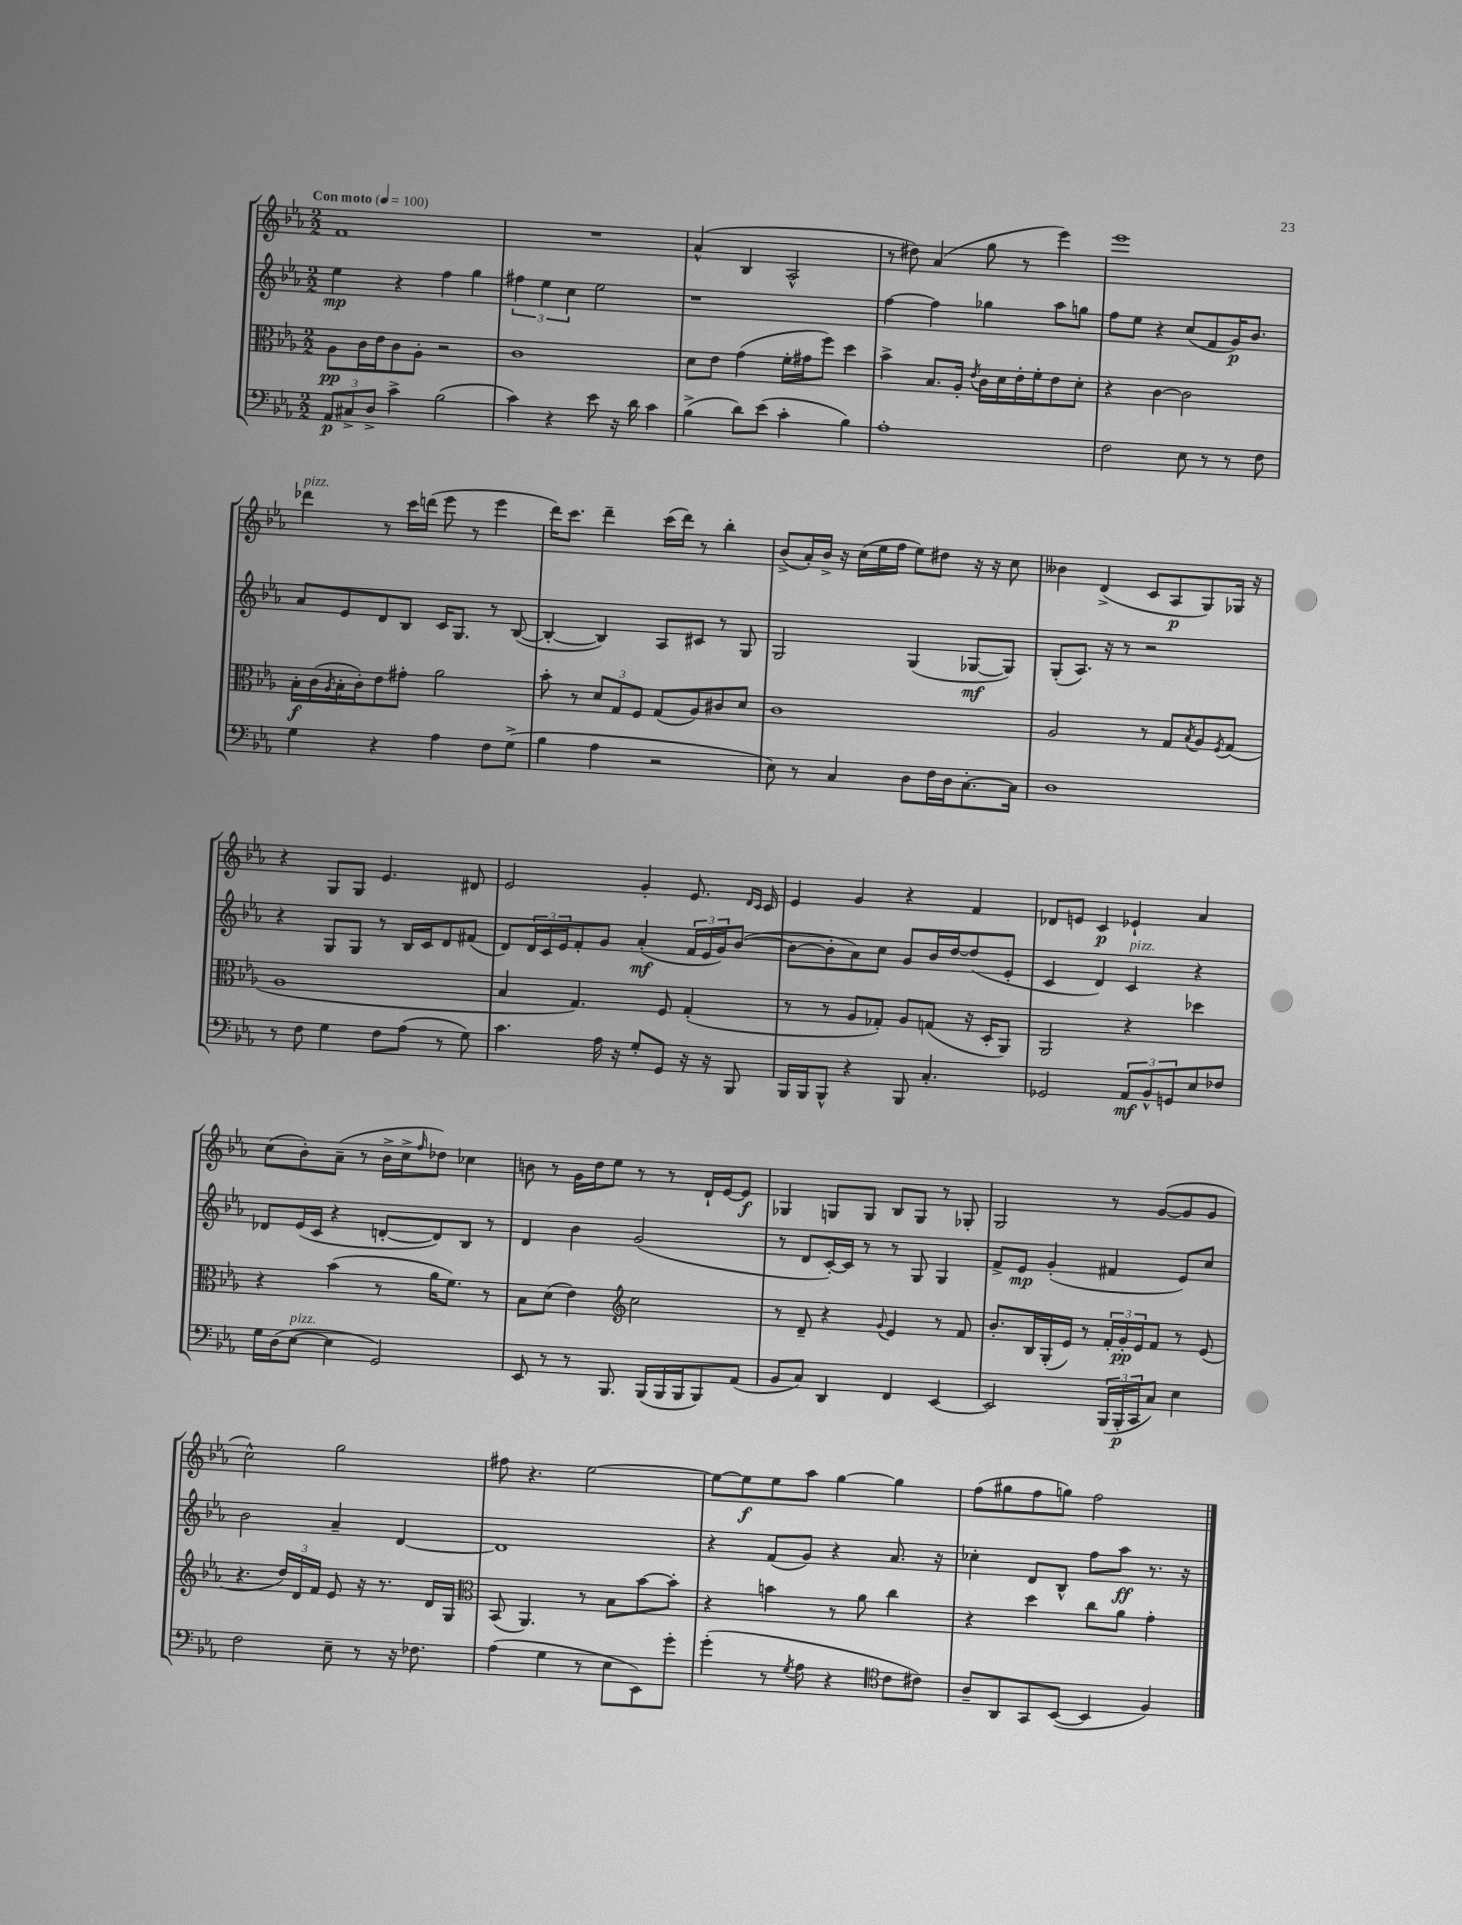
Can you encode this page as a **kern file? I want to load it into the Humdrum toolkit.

**kern	**kern	**kern	**kern
*staff4	*staff3	*staff2	*staff1
*clefF4	*clefC3	*clefG2	*clefG2
*k[b-e-a-]	*k[b-e-a-]	*k[b-e-a-]	*k[b-e-a-]
*M2/2	*M2/2	*M2/2	*M2/2
*MM100	*MM100	*MM100	*MM100
12AA-/L	8A-\L	4ee-\	1f
12C#^/	.	.	.
.	16c\L	.	.
12D^/J	.	.	.
.	16e-\J	.	.
4c^\	8c\	4r	.
.	8A-'\J	.	.
(2B-\	2r	4ff\	.
.	.	4gg\	.
=	=	=	=
4c\)	1c	6ff#\	1r
.	.	6ee-\	.
4r	.	.	.
.	.	6cc\	.
8e-\	.	2ee-\	.
16r	.	.	.
16d\	.	.	.
4c\	.	.	.
=	=	=	=
(4B-^\	8d\L	1r	(4a-^^/
.	8e-\J	.	.
8d\L)	(4g\	.	4B-/
(8e-\J	.	.	.
4c'\	16f'\LL	.	2A-^^/
.	16g#\J	.	.
.	8ff\J)	.	.
4B-\)	4dd\	.	.
=	=	=	=
1A-'	4b-^\	[4ff\	8r
.	.	.	8dd#\)
.	8.B-/L	4ff\]	(4a-/
.	16A-'/Jk	.	.
.	8qe-/	.	.
.	16c\LL	4gg-\	8gg\
.	16d\	.	.
.	16e-'\	.	8r
.	16f'\J	.	.
.	8e-\	8aa-\L	4eee-\)
.	8d'\J	8gg\J	.
=	=	=	=
2F\	4r	8ff\L	1eee-
.	.	8ee-\J	.
.	[4c\	4r	.
8E-\	2c\]	(8cc/L	.
8r	.	8f/	.
8r	.	16g/K)	.
.	.	8.b-/J	.
8F\	.	.	.
=	=	=	=
4G\	16B-'\LL	8a-/L	4ddd-\
.	(16c\	.	.
.	8qA-/	.	.
.	16B-'\	8e-/	.
.	16c'\J)	.	.
4r	8e-\	8d/	8r
.	8g#'\J	8B-/J	16ccc\LL
.	.	.	(16ddd\JJ
4A-\	2a-\	16c/LK	8eee-\
.	.	8.G/J	.
.	.	.	8r
8F\L	.	8r	4eee-\
(8G^\J	.	([8B-/	.
=	=	=	=
4B-\	8b-'\	4B-'/_	16ddd\LK)
.	.	.	8.ccc\J
.	8r	.	.
4A-\	12d/L	4B-/])	4ddd~\
.	12G/	.	.
.	12F/J	.	.
2r	(8G/L	8A-/L	(16ccc\LL
.	.	.	16ddd\JJ)
.	8A-/)	8c#/J	8r
.	8c#/	8r	4bb-'\
.	8d/J	8G/	.
=	=	=	=
8E-\)	1c	2G/	(8b-^/L
8r	.	.	16a-'/L)
.	.	.	16b-^/JJ
4C/	.	.	16r
.	.	.	(16cc\LL
.	.	.	16ee-\
.	.	.	16ff\JJ
8D\L	.	(4G/	8ee-\L)
16F\L	.	.	8dd#\J
16D\J	.	.	.
[8.C'\	.	[8G-/L	16r
.	.	.	16r
.	.	8G-/]J)	8cc\
16C\]Jk	.	.	.
=	=	=	=
1D	2A-/	(8G'/L	4b--\
.	.	8.A-/J)	.
.	.	.	(4d^/
.	.	16r	.
.	.	8r	.
.	8r	2r	8c/L
.	8G/L	.	8A-/
.	8qB-/	.	.
.	8A-/	.	8G/)
.	8qF/	.	.
.	(8G/J	.	16G-/Jk
.	.	.	16r
=	=	=	=
8r	1A-	4r	4r
8F\	.	.	.
4G\	.	8G/L	8G/L
.	.	8G/J	8G/J
8F\L	.	8r	4.e-/
(8A-\J	.	16B-/LL	.
.	.	16c/J	.
8r	.	8d/	.
8G\)	.	(8f#/J	8d#/
=	=	=	=
4.c\	4B-/	8d/L)	2e-/
.	.	24d/L	.
.	.	24c/	.
.	.	24e-/J	.
.	4.G/)	8f'/	.
16A-\	.	8g/J	.
16r	.	.	.
8G'/L	.	(4a-'/	4g'/
8GG/J	8F/	.	.
16r	(4G'/	24f/LL	8.e-/
.	.	24e-/	.
16r	.	.	.
.	.	24g/J)	.
8BBB-/	.	([8b-/J	.
.	.	.	16qqd/LL
.	.	.	16qqc/JJ
.	.	.	16c/
=	=	=	=
16BBB-/LL	8r	8b-\_L	4e-/
16BBB-/J	.	.	.
8BBB-^^/J	8r	8b-'\]	.
4r	8A-/L	8a-\)	4g/
.	8G-'/J)	8cc\J	.
8BBB-/	8A-/L	8g/L	4r
4.C'/	(8G/J	16b-/L	.
.	.	[16dd/J	.
.	16r	(8dd/]	4f/
.	16D'/LK	.	.
.	8AA-/J)	8e-'/J	.
=	=	=	=
2GG-/	2AA-/	4c/	8d-/L
.	.	.	8e/J
.	.	4d/)	4c/
12AA-/L	4r	4c/	4e-`/
12BB-^^/	.	.	.
12GG/	.	.	.
8E-/	4dd-\	4r	4a-/
8F-/J	.	.	.
=	=	=	=
16G\LL	4r	8d-/L	(8cc\L
(16D\J	.	.	.
[8E-\J	.	(16e-/L	8b-'\)
.	.	16c/JJ	.
4E-\]	(4b-\	4r	(8a-~\J
.	.	.	8r
2GG/)	8r	[8d'/L	16b-^\LL
.	.	.	16cc^\J
.	.	.	16qqff/
.	16a-\LK	8d/])	8dd-\J)
.	8.f\J)	.	.
.	.	8B-/J	4cc-\
.	8r	8r	.
=	=	=	=
8EE-/	8B-\L	4d/	8b\
8r	(8d\J	.	8r
8r	4e-\)	4b-\	16g\LL
.	.	.	16dd\J
8.BBB-/	.	.	8ee-\J
*	*clefG2	*	*
.	2cc\	(2g/	8r
(16BBB-/LL	.	.	.
16BBB-/	.	.	8r
16BBB-/J	.	.	.
8BBB-/)	.	.	16d`/LL
.	.	.	[16e-/J
(8AA-/J	.	.	8e-/]J
=	=	=	=
8BB-/L	8r	8r	4G-/
8C/J)	8d~/	8d/L	.
4DD/	4r	[16c'/L)	8G/L
.	.	16c/]JJ	.
.	.	8r	8G/J
.	8qqg/	.	.
4FF/	4e-/	8r	8B-/L
.	.	8G/	8G/J
[4EE-/	8r	4G/	8r
.	8f/	.	8G-'/
=	=	=	=
2EE-/]	8.b-'/L	8f^/L	2G/
.	.	8e-/J	.
.	16B-/L	.	.
.	(16G'/	(4g'/	.
.	16e-/JJ)	.	.
.	8r	.	.
(24BBB-/LL	24f'/LL	4f#/	8r
24BBB-'/	24g'/	.	.
24CC/J	24e-/J	.	.
8C/J)	8f/J	.	([8g/L
4E-\	8r	8e-/L)	8g/]
.	(8e-/	8cc/J	8g/J
=	=	=	=
2F\	4.r	2b-\	2cc^^\)
.	24dd/LL)	.	.
.	24d/	.	.
.	24f/JJ	.	.
8E-~\	8e-/	4a-~/	2gg\
8r	16r	.	.
.	8.r	.	.
16r	.	[4d/	.
8.F-\	.	.	.
.	16d/LL	.	.
.	16G/JJ	.	.
=	=	=	=
*	*clefC3	*	*
(4A-\	(8BB-/	1d]	8ff#\
.	4.AA-/)	.	4.r
4G\	.	.	.
8r	8r	.	[2ee-\
8E-\L	8B-\L	.	.
8EE-\)	[8b-\	.	.
8g'\J	8b-'\]J	.	.
=	=	=	=
(4g'\	4r	4r	8ee-\_L
.	.	.	8ee-\]
8r	4b\	(8f/L	8ee-\
8qG/	.	.	.
8A-\	.	8g/J)	8aa-\J
4r	8r	4r	[4gg\
.	8a-\	.	.
*clefC4	*	*	*
8c\L	4cc\	8.a-/	4gg\]
8c#\J)	.	.	.
.	.	16r	.
=	=	=	=
8A-~/L	4r	4cc-'\	(8ff\L
8AA-/	.	.	8gg#\
8GG/	4dd\	8d/L	8ff\
([8BB-/J	.	8B-^^/J	8gg\J)
4BB-/]	8cc\L	8ff\L	2ff\
.	8a-\J	8aa-\J	.
4F/)	4g'\	8.r	.
.	.	16r	.
==	==	==	==
*-	*-	*-	*-
